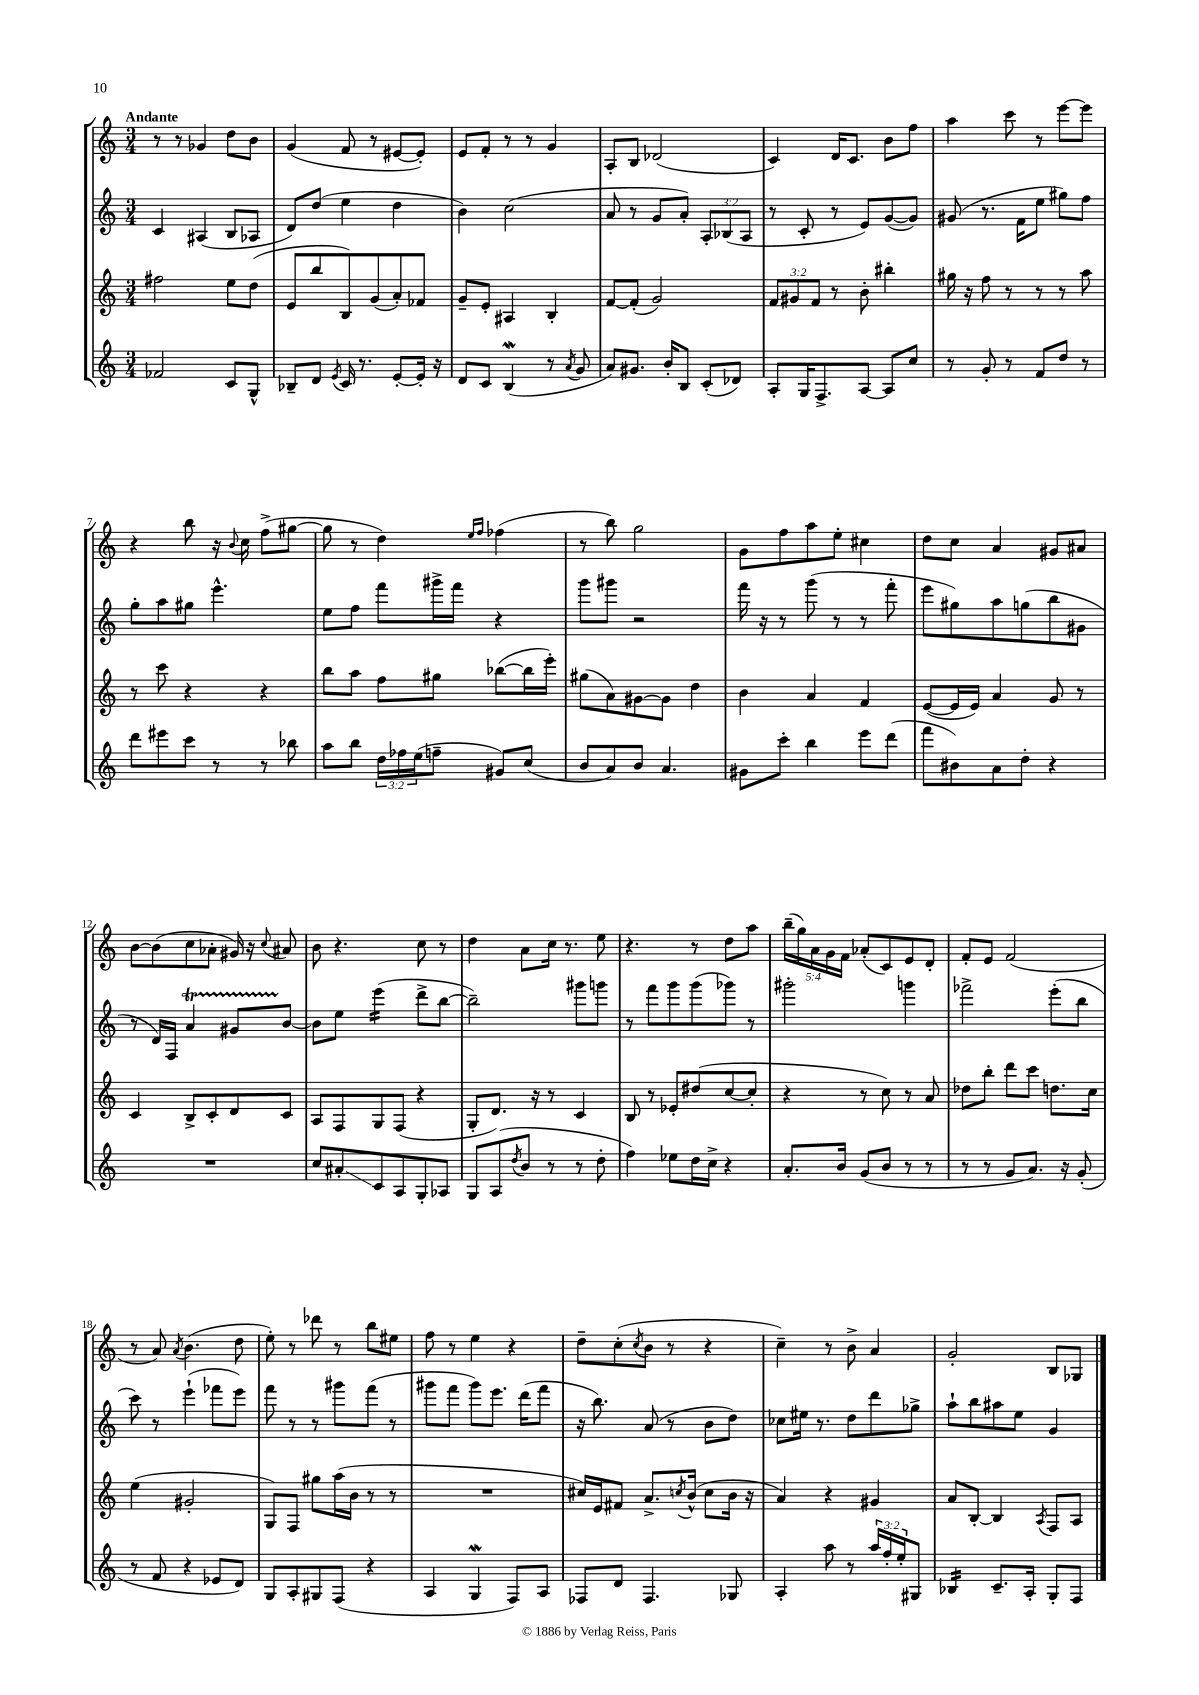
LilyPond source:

<<
\new StaffGroup <<
\new Staff = "s0" {
    \clef treble \key c \major \numericTimeSignature \time 3/4 \override Staff.TupletNumber.text = #tuplet-number::calc-fraction-text \tempo "Andante"
    r8 r8 ges'4 d''8 b'8 |
    g'4( f'8 r8 eis'8~ eis'8-.) |
    e'8 f'8-. r8 r8 g'4 |
    a8-. b8 des'2( |
    c'4) d'16 c'8. b'8 f''8 |
    a''4 c'''8 r8 e'''8~ e'''8 |
    r4 b''8 r16 \appoggiatura { b'8 } c''16 f''8->( gis''8~ |
    gis''8 r8 d''4) \grace { e''16 f''16 } fes''4( |
    r8 b''8) g''2 |
    g'8 f''8 a''8 e''8-. cis''4 |
    d''8 c''8 a'4 gis'8 ais'8 |
    b'8~ b'8( c''8 aes'8-. gis'16) r16 \appoggiatura { c''8 } ais'8 |
    b'8 r4. c''8 r8 |
    d''4 a'8 c''16 r8. e''8 |
    r4. r8 d''8 a''8 |
    \tuplet 5/4 { b''16--( g''16) a'16 g'16 f'16 } aes'8-.( c'8) e'8 d'8-. |
    f'8-. e'8 f'2( |
    r8 a'8) \acciaccatura { a'8 } b'4.( d''8 |
    e''8-.) r8 des'''8 r8 b''8 eis''8 |
    f''8 r8 e''4 r4 |
    d''8-- c''8-.( \acciaccatura { c''8 } b'8 r8 r4 |
    c''4--) r8 b'8-> a'4 |
    g'2-. b8 ges8 \bar "|." |
}
\new Staff = "s1" {
    \clef treble \key c \major \numericTimeSignature \time 3/4 \override Staff.TupletNumber.text = #tuplet-number::calc-fraction-text
    c'4 ais4( b8 aes8 |
    d'8) d''8( e''4 d''4 |
    b'4) c''2( |
    a'8 r8 g'8 a'8-.) \tuplet 3/2 { a8-. bes8( a8 } |
    r8 c'8-. r8 e'8) g'8~( g'8) |
    gis'8( r8. f'16 e''8 gis''8) f''8 |
    g''8-. a''8 gis''8 e'''4.-^ |
    e''8 f''8 f'''8 gis'''16-> f'''16 r4 |
    g'''8 gis'''8 r2 |
    f'''16 r16 r8 g'''8( r8 r8 f'''8-. |
    e'''8 gis''8) a''8 g''8( b''8 gis'8 |
    r8 d'16) f16 a'4\startTrillSpan gis'8 b'8~\stopTrillSpan |
    b'8 e''8 e'''4:16( d'''8-> b''8~ |
    b''2--) gis'''8 g'''8 |
    r8 f'''8 g'''8 g'''8( ges'''8) r8 |
    gis'''2-. g'''4 |
    fes'''2-> e'''8-.( b''8 |
    c'''8) r8 e'''4-!( fes'''8 e'''8) |
    f'''8 r8 r8 gis'''8 f'''8( r8 |
    gis'''8 f'''8 gis'''8) e'''8. d'''16( f'''8 |
    r16 b''8.) a'8( r8 b'8 d''8) |
    ces''8 eis''16 r8. d''8 d'''8 ges''8-> |
    a''8-! b''8 ais''8 e''8 g'4 \bar "|." |
}
\new Staff = "s2" {
    \clef treble \key c \major \numericTimeSignature \time 3/4 \override Staff.TupletNumber.text = #tuplet-number::calc-fraction-text
    fis''2 e''8 d''8( |
    e'8 b''8 b8) g'8( a'8-.) fes'8 |
    g'8-- e'8-. ais4 b4-. |
    f'8~ f'8-.( g'2) |
    \tuplet 3/2 { f'8 gis'8 f'8 } r8 b'8-. bis''4-. |
    gis''16 r16 f''8 r8 r8 r8 a''8 |
    r8 c'''8 r4 r4 |
    b''8 a''8 f''8 gis''8 bes''8~( bes''16 e'''16-.) |
    gis''8( a'8) gis'8~ gis'8 d''4 |
    b'4 a'4 f'4 |
    e'8~( e'16 e'16) a'4 g'8 r8 |
    c'4 b8-> c'8-. d'8 c'8 |
    a8 f8 g8 f8( r4 |
    g8-. d'8.) r16 r8 c'4 |
    b8 r8 ees'8-. dis''8( c''8~ c''8-. |
    r4 r8 c''8) r8 a'8 |
    des''8 b''8-. d'''8 c'''8 d''8. c''16 |
    e''4( gis'2-. |
    g8) f8 gis''8 a''16( b'16 r8 r8 |
    R2. |
    cis''16) e'16 fis'8 a'8.-> \acciaccatura { c''8 } b'16-^( c''8 b'16 r16 |
    a'4) r4 gis'4 |
    a'8 b8~-. b4 \acciaccatura { a8 } f8 a8 \bar "|." |
}
\new Staff = "s3" {
    \clef treble \key c \major \numericTimeSignature \time 3/4 \override Staff.TupletNumber.text = #tuplet-number::calc-fraction-text
    fes'2 c'8 g8-^ |
    bes8-- d'8 \acciaccatura { e'8 } c'16 r8. e'8~-. e'16-. r16 |
    d'8 c'8 b4\mordent( r8 \acciaccatura { a'8 } g'8 |
    a'8) gis'8. b'16-. b8 c'8-.( des'8) |
    a8-. g16 f8.-> a8~ a8 c''8 |
    r8 g'8-. r8 f'8 d''8 r8 |
    d'''8 eis'''8 c'''8 r8 r8 bes''8 |
    a''8 b''8 \tuplet 3/2 { d''16 fes''16 e''16( } f''8-- gis'8) c''8( |
    b'8 a'8) b'8 a'4. |
    gis'8 c'''8-. b''4 e'''8 d'''8( |
    f'''8 bis'8) a'8 d''8-. r4 |
    R2. |
    c''8 ais'8-.\glissando c'8 a8 g8-. aes8 |
    g8 a8( \acciaccatura { d''8 } b'8 r8 r8 d''8-. |
    f''4) ees''8 d''16 c''16-> r4 |
    a'8.-. b'16 g'8( b'8 r8 r8 |
    r8 r8 g'8 a'8.) r16 g'8-.( |
    r8 f'8 r4 ees'8 d'8) |
    g8 a8-. gis8 f8( r4 |
    a4 g4\mordent f8) a8 |
    fes8 d'8 fes4. ges8 |
    a4-. a''8 r8 \tuplet 3/2 { a''16 f''16-. e''16-. } gis8 |
    bes4:16 c'8.-- a16-. g8-. f8 \bar "|." |
}
>>
>>
